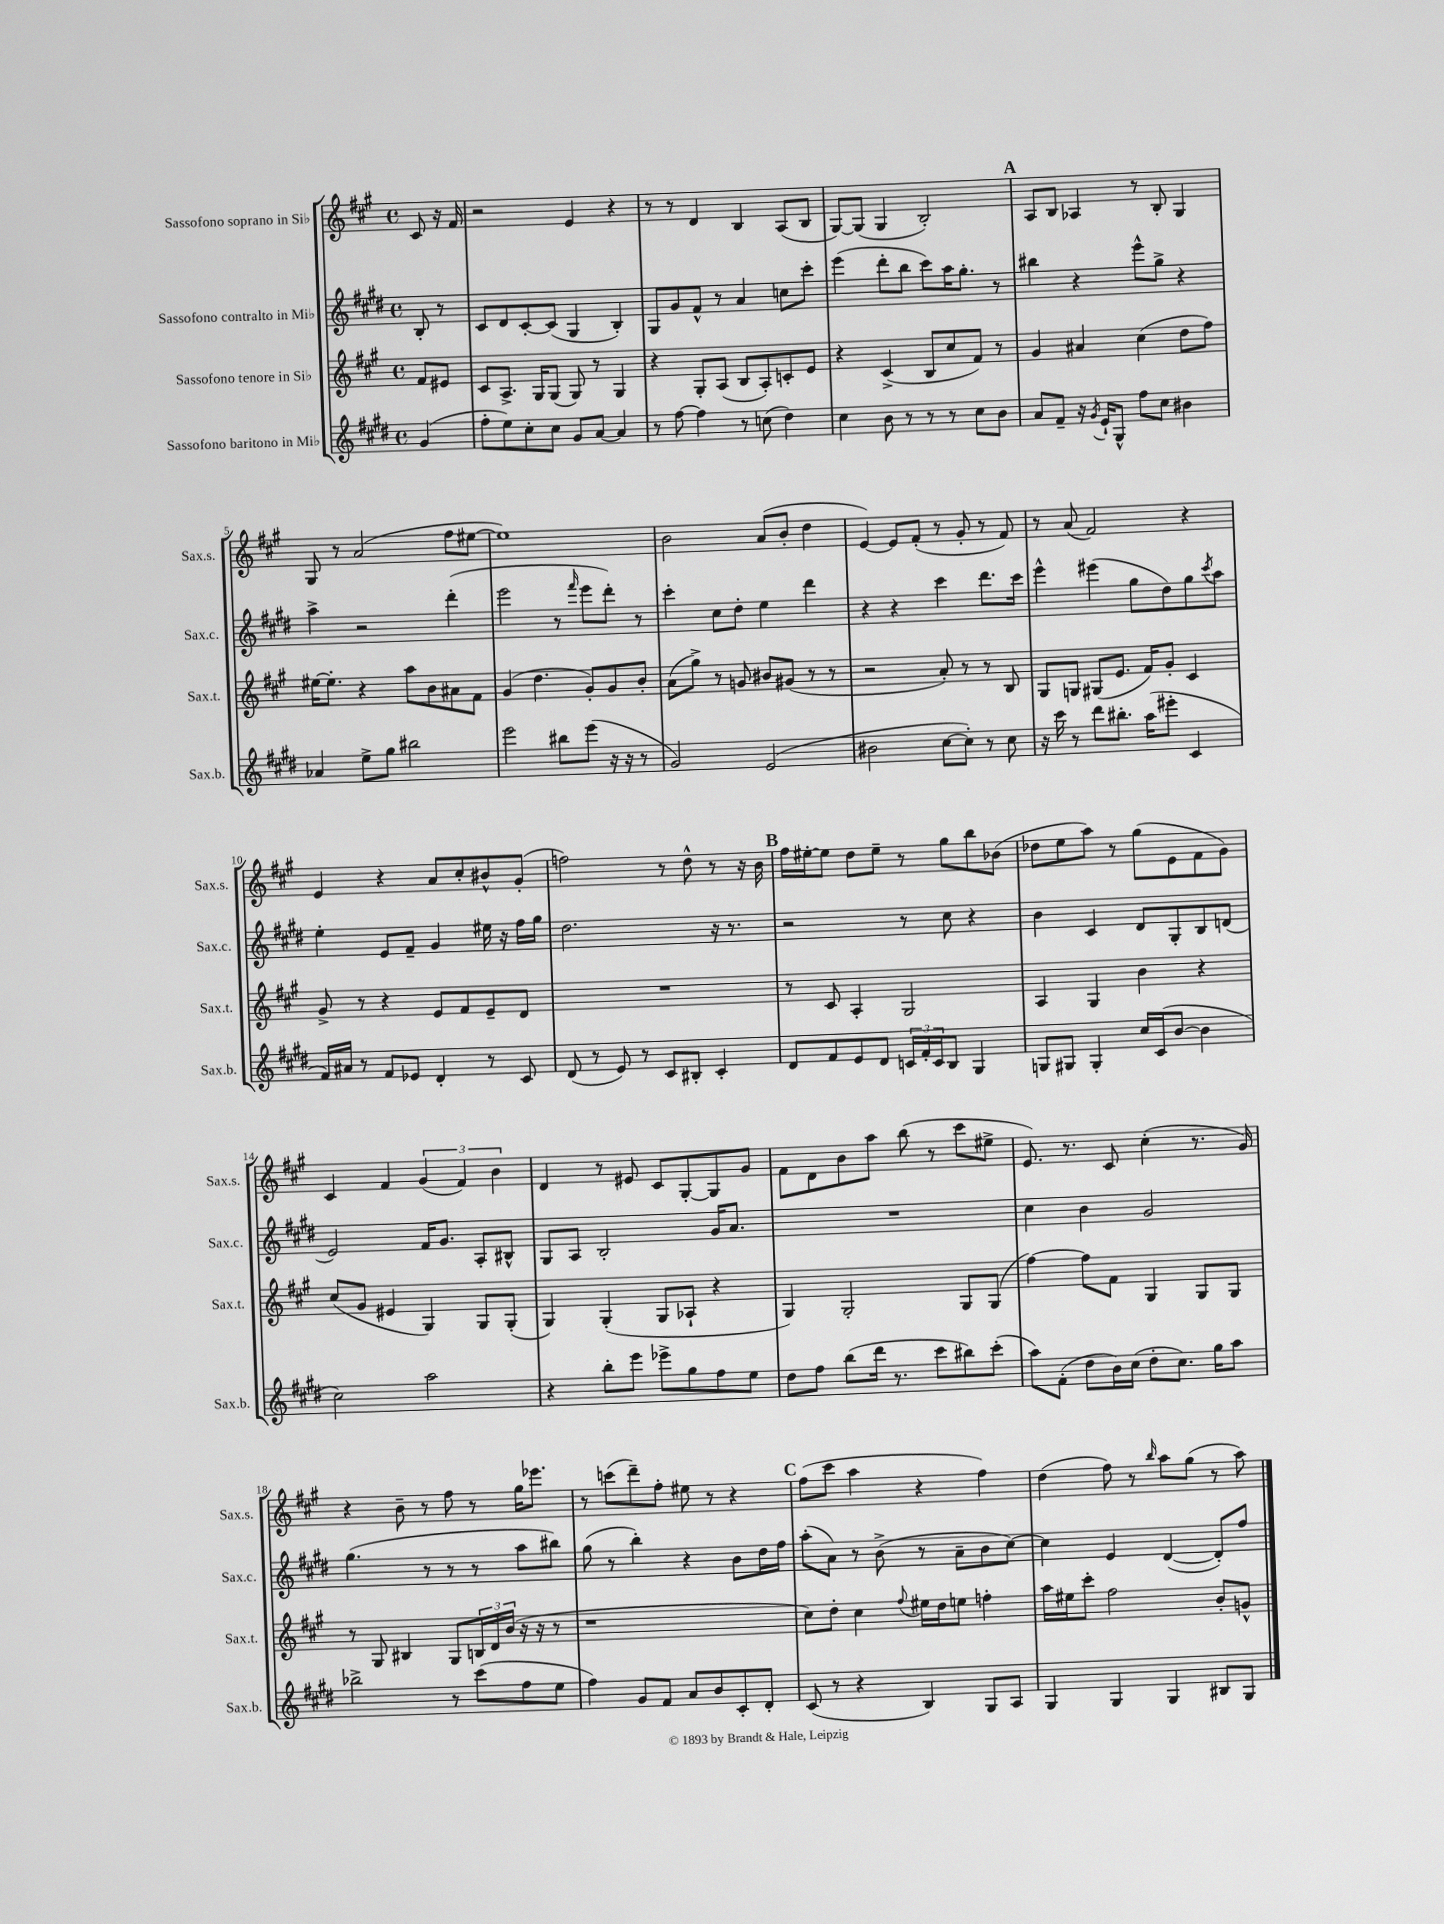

**kern	**kern	**kern	**kern
*staff4	*staff3	*staff2	*staff1
*clefG2	*clefG2	*clefG2	*clefG2
*k[f#c#g#d#]	*k[f#c#g#]	*k[f#c#g#d#]	*k[f#c#g#]
*M4/4	*M4/4	*M4/4	*M4/4
*met(c)	*met(c)	*met(c)	*met(c)
(4g#	8f#	8B'	8c#
.	8e#	8r	16r
.	.	.	16f#
=	=	=	=
8ff#'	8c#	8c#	2r
8ee)	8.A^	8d#	.
8cc#'	.	[8c#'	.
.	16G#	.	.
8cc#	(8G#	(8c#]	.
8g#	8G#)	4G#	4e
[8a	8r	.	.
4a]	4G#	4B')	4r
=	=	=	=
8r	4r	8G#	8r
[8ff#	.	8g#	8r
4ff#]	8G#'	8f#^^	4d
.	(8A	8r	.
8r	8B	4a	4B
(8cc	8A')	.	.
4dd#)	8c'	8cc	(8A
.	8e	8ccc#'	8B
=	=	=	=
4cc#	4r	(4eee	[8G#)
.	.	.	(8G#]
8b	(4c#^	8ddd#'	4G#
8r	.	8bb	.
8r	8B	8ccc#)	2B')
8r	8cc#	16aa	.
.	.	8.gg#'	.
8cc#	8f#)	.	.
8b	8r	8r	.
=	=	=	=
8a	4g#	4bb#	8A
8f#~	.	.	8B
16r	4a#	4r	4A-
8qg#	.	.	.
16e`	.	.	.
8G#^^	.	.	.
8ff#	(4cc#	8eee^^	8r
8cc#	.	8gg#^	8B'
4b#	8dd	4r	4G#
.	8ff#)	.	.
=	=	=	=
4a-	[16ee#	4aa^	8G#
.	8.ee#']	.	.
.	.	.	8r
8ee^	4r	2r	(2a
8gg#	.	.	.
2bb#	8aa	.	.
.	8b	.	.
.	8a#	(4ddd#'	8ff#
.	8f#	.	[8ee#
=	=	=	=
2eee	(4g#	2eee	1ee#])
.	4.dd	.	.
8bb#	.	8r	.
.	.	16qqfff#	.
(8eee	8g#')	8eee	.
16r	8g#	8ddd#')	.
16r	.	.	.
8r	8b'	8r	.
=	=	=	=
2g#)	(8a	4ccc#'	2b
.	8gg#^)	.	.
.	8r	8cc#	.
.	8g	8dd#'	.
(2e	8b#	4ee	(8a
.	(8g#	.	8b'
.	8r	4ddd#	4dd
.	8r	.	.
=	=	=	=
2b#	2r	4r	[4e)
.	.	4r	8e]
.	.	.	(8f#'
[8cc#	8a')	4ccc#	8r
8cc#'])	8r	.	8g#'
8r	8r	8.ddd#	8r
8cc#	8B	.	8f#)
.	.	16ccc#	.
=	=	=	=
16r	8G#	4eee^^	8r
16ccc#	.	.	.
8r	8G	.	(8a
8ddd#	(8G#	(4eee#	2f#)
8.bb#'	8.e	.	.
.	.	8gg#	.
(16aa	16f#)	.	.
8eee#'	8g#'	8dd#)	.
4c#	4c#	8gg#	4r
.	.	8qccc#	.
.	.	8aa	.
=	=	=	=
16f#)	8g#^	4ee'	4e
16a#	.	.	.
8r	8r	.	.
8f#	4r	8e	4r
8e-	.	8f#~	.
4d#'	8e	4g#	8a
.	8f#	.	8cc#'
8r	8e~	16ee#	8b#^^
.	.	16r	.
8c#	8d	16ff#	(8g#'
.	.	16gg#	.
=	=	=	=
(8d#	1r	2.dd#	2ff)
8r	.	.	.
8e)	.	.	.
8r	.	.	.
8c#	.	.	8r
8B#'	.	.	8dd^^
4c#'	.	16r	8r
.	.	8.r	.
.	.	.	16r
.	.	.	16b
=	=	=	=
8d#	8r	2r	16ff#
.	.	.	[16ee#'
8f#	8c#	.	8ee#]
8e	4A'	.	8dd
8d#	.	.	8ee#~
24c	2G#	8r	8r
24f#'	.	.	.
24c	.	.	.
8B	.	8cc#	8gg#
4G#	.	4r	8bb
.	.	.	(8b-
=	=	=	=
8G	4A	4b	8dd-
8G#	.	.	8ee
4G#'	4G#	4c#	8aa)
.	.	.	8r
16cc#	4b	8d#	(8gg#
(16c#	.	.	.
[8b	.	8G#'	8e
4b]	4r	8B	8f#
.	.	(8d	8g#)
=	=	=	=
2cc#)	(8cc#	2e)	4c#
.	8g#	.	.
.	4e#	.	4f#
2aa	4G#)	16f#	(6g#
.	.	8.g#	.
.	.	.	6f#)
.	8G#	8A'	.
.	.	.	6b
.	(8G#'	8B#^^	.
=	=	=	=
4r	4G#)	8G#	4d
.	.	8A	.
8bb'	(4G#'	2B'	8r
8eee	.	.	8e#
8eee-^	8G#	.	8c#
8gg#	8A-`	.	[8G#'
8ff#	4r	16g#	8G#]
.	.	8.a	.
8ee	.	.	8g#
=	=	=	=
8dd#	4G#)	1r	8f#
8ff#	.	.	8d
(8bb	2G#'	.	8b
16ddd#	.	.	8aa
8.r	.	.	.
.	.	.	(8bb
8ccc#	.	.	8r
8bb#)	8G#	.	8ccc#
(8ccc#'	(8G#	.	8ee#^
=	=	=	=
8aa)	[4ff#)	4cc#	8.e)
(8f#'	.	.	.
.	.	.	8.r
8dd#	8ff#]	4b	.
16b)	8f#	.	8c#
(16cc#	.	.	.
8dd#'	4G#	2g#	(4cc#'
8.cc#)	.	.	.
.	8G#	.	8.r
16gg#	.	.	.
8aa	8G#	.	.
.	.	.	16g#)
=	=	=	=
2bb-^	8r	(4.gg#	4r
.	8G#	.	.
.	4B#	.	8b~
.	.	8r	8r
8r	8G#	8r	8ff#
(8ccc#	24B	8r	8r
.	24d	.	.
.	(24b	.	.
8ff#	16r	8aa	16gg#
.	16r	.	8.eee-
8ee	8r	8bb#)	.
=	=	=	=
4ff#)	1r	(8gg#	8r
.	.	8r	(8ccc
8g#	.	4bb')	8ddd~)
8f#	.	.	8ff#'
8a	.	4r	8ee#
8b	.	.	8r
8c#'	.	8b	4r
8d#'	.	16dd#	.
.	.	16ff#	.
=	=	=	=
(8c#	8cc#)	(8aa'	(8ff#
8r	8dd'	8a)	8ccc#
4r	4cc#	8r	4aa
.	.	(8b^	.
.	8qqff#	.	.
4B)	16ee#	8r	4r
.	16dd	.	.
.	8ee	8a~	.
8G#	4ff'	8b	4ff#)
8A	.	[8cc#)	.
=	=	=	=
4G#	16aa	4cc#]	(4dd
.	16ee#	.	.
.	8ccc#'	.	.
4G#	2ff#	4e	8ff#)
.	.	.	8r
.	.	.	16qqbb
4G#	.	([4d#	8aa
.	.	.	(8gg#
8B#	8b'	8d#'])	8r
8G#	8g^^	8ff#	8aa)
==	==	==	==
*-	*-	*-	*-
